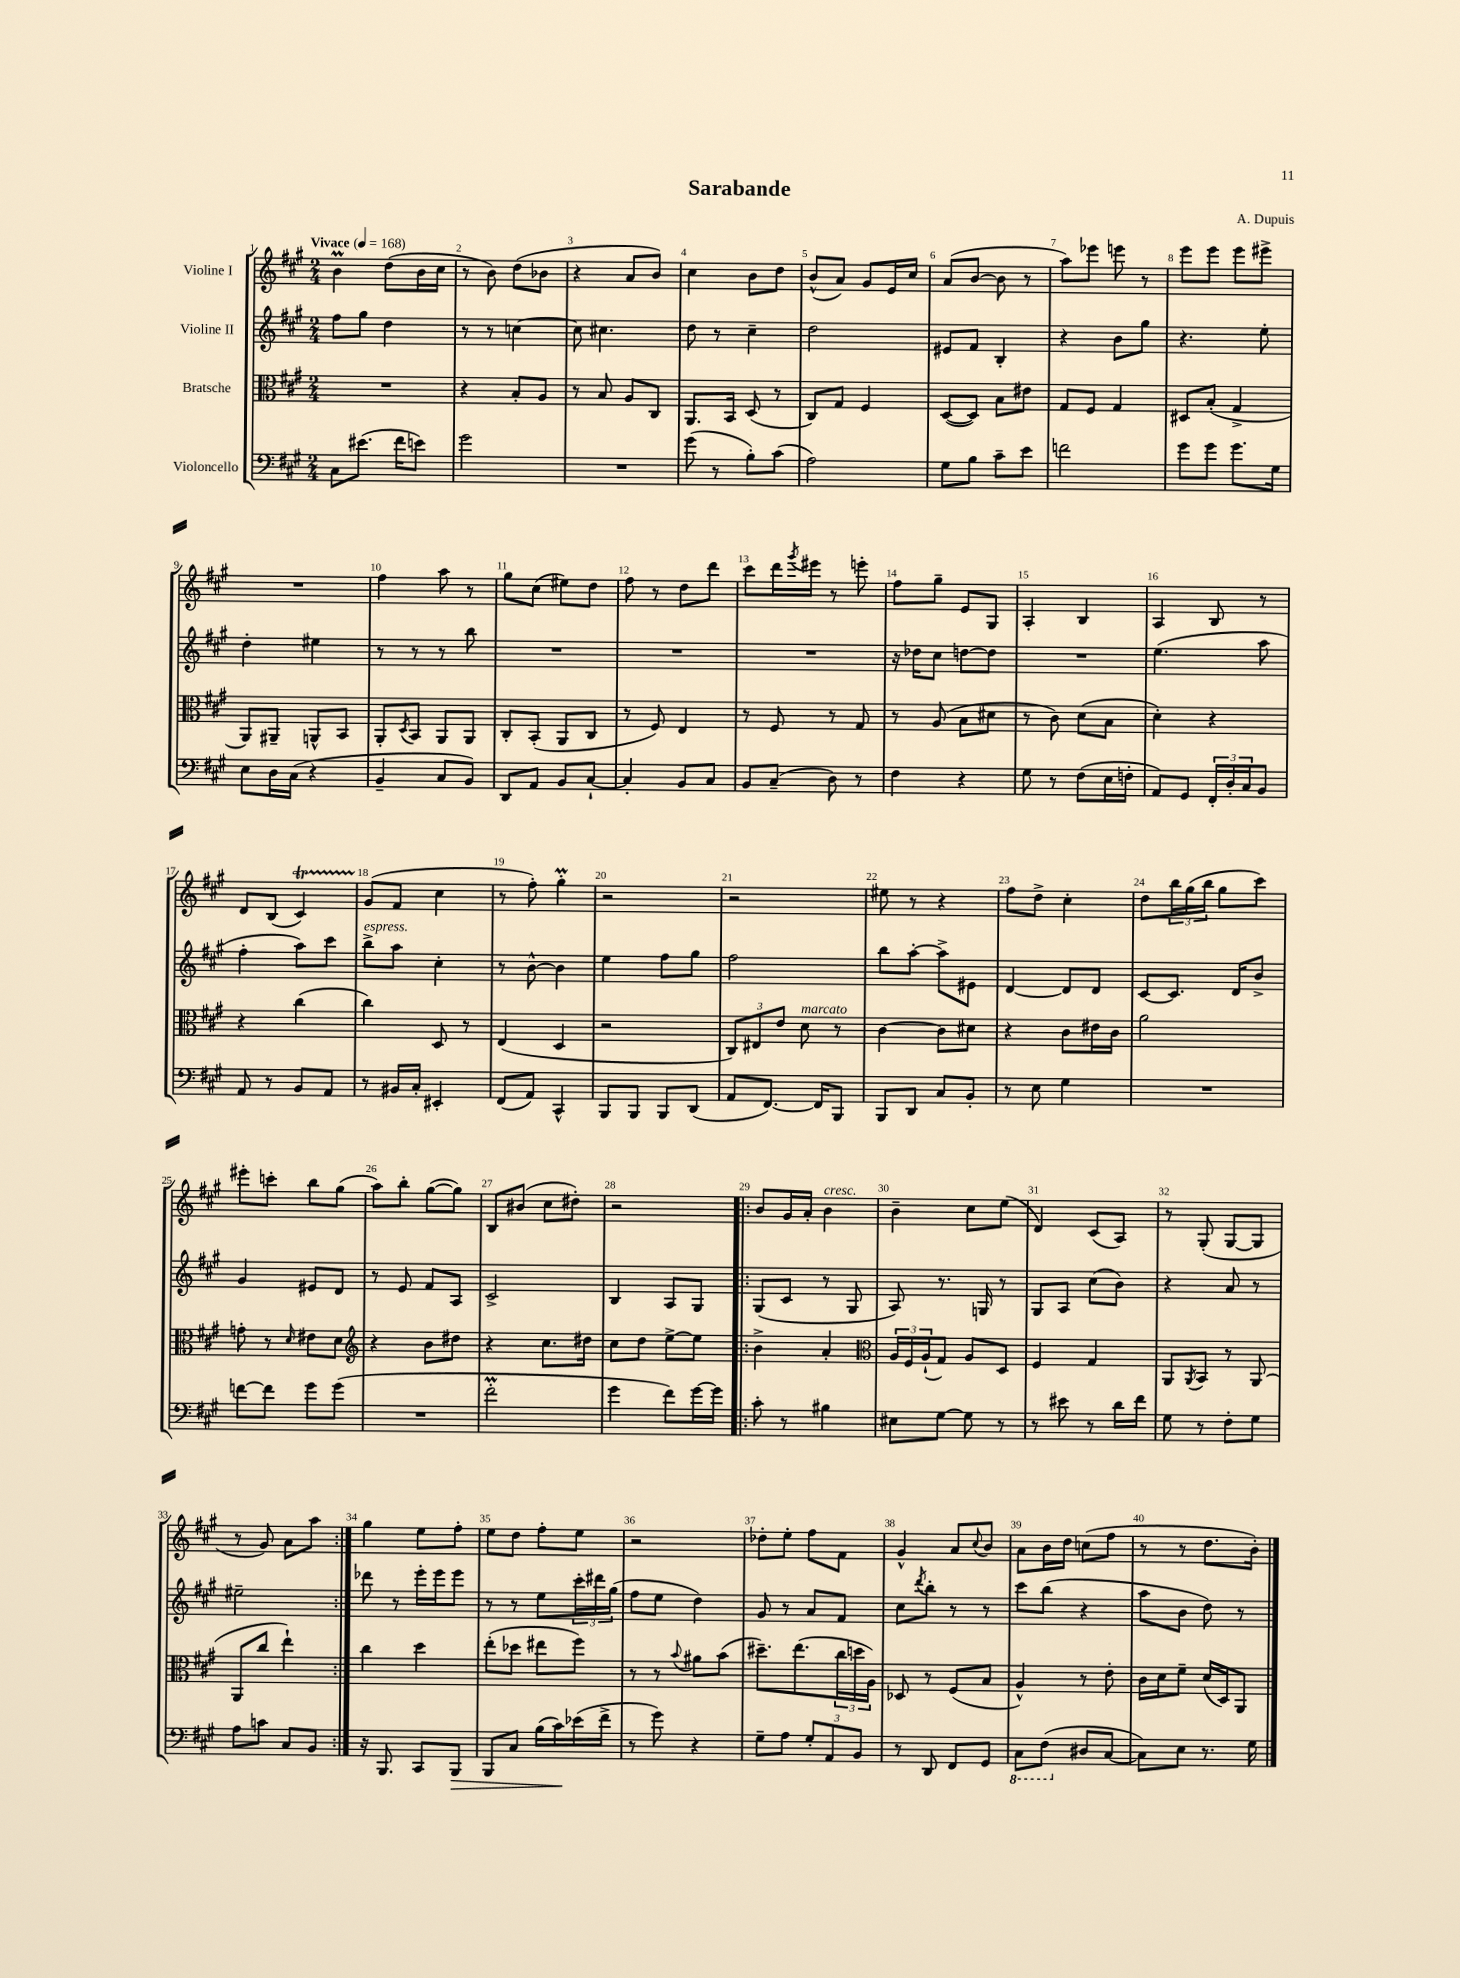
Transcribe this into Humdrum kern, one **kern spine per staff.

**kern	**kern	**kern	**kern
*staff4	*staff3	*staff2	*staff1
*clefF4	*clefC3	*clefG2	*clefG2
*k[f#c#g#]	*k[f#c#g#]	*k[f#c#g#]	*k[f#c#g#]
*M2/4	*M2/4	*M2/4	*M2/4
*MM168	*MM168	*MM168	*MM168
8C#\L	2r	8ff#\L	4b\
(8.e#\J	.	8gg#\J	.
.	.	4dd\	(8dd\L
16f#\LK	.	.	.
8e\J)	.	.	16b\L
.	.	.	16cc#\JJ
=	=	=	=
2g#\	4r	8r	8r
.	.	8r	8b\)
.	8B'/L	[4cc\	(8dd\L
.	8A/J	.	8b-\J
=	=	=	=
2r	8r	8cc\]	4r
.	8B/	4.cc#\	.
.	8A/L	.	8a/L
.	8C#/J	.	8b/J)
=	=	=	=
(8g#\	8.AA/L	8dd\	4cc#\
8r	.	8r	.
.	16BB/Jk	.	.
8B'\L)	(8D/	4cc#~\	8b\L
(8c#\J	8r	.	8dd\J
=	=	=	=
2A\)	8C#/L)	2dd\	(8b^^/L
.	8G#/J	.	8a/J)
.	4F#/	.	8g#/L
.	.	.	16e/L
.	.	.	16cc#/JJ
=	=	=	=
8G#\L	([8D/L	8e#/L	(8a/L
8B\J	8D/]J)	8f#/J	[8b/J
8c#~\L	8B\L	4B'/	8b\]
8e\J	8e#\J	.	8r
=	=	=	=
2f\	8G#/L	4r	8aa\L)
.	8F#/J	.	8eee-\J
.	4G#/	8b\L	8eee\
.	.	8gg#\J	8r
=	=	=	=
8g#\L	8D#/L	4.r	8eee\L
8g#\J	(8B'/J	.	8eee\J
8.g#\L	4G#^/	.	8eee\L
.	.	8ee'\	8eee#^\J
16G#\Jk	.	.	.
=	=	=	=
8E\L	8AA/L)	4dd'\	2r
16D\L	8AA#~/J	.	.
(16C#\JJ	.	.	.
4r	8AA^^/L	4ee#\	.
.	8BB/J	.	.
=	=	=	=
4BB~/	8AA'/L	8r	4ff#\
.	8qD/	.	.
.	8BB/J	8r	.
8C#/L	8AA/L	8r	8aa\
8BB/J)	8AA/J	8bb\	8r
=	=	=	=
8DD/L	8C#'/L	2r	8gg#\L
8AA/J	(8BB'/J	.	(8cc#\J
8BB/L	8AA/L	.	8ee#\L)
[8C#`/J	8C#/J	.	8dd\J
=	=	=	=
4C#'/]	8r	2r	8ff#\
.	8F#/)	.	8r
8BB/L	4E/	.	8dd\L
8C#/J	.	.	8ddd\J
=	=	=	=
8BB/L	8r	2r	8ccc#\L
(8C#~/J	8F#/	.	16ddd\L
.	.	.	8qggg#/
.	.	.	16eee#\JJ
8D\)	8r	.	8r
8r	8G#/	.	8eee'\
=	=	=	=
4F#\	8r	16r	8ff#\L
.	.	16dd-\LK	.
.	(8A/	8cc#\J	8gg#~\J
4r	8B\L	[8dd\L	8e/L
.	8d#\J	8dd\]J	8G#/J
=	=	=	=
8G#\	8r	2r	4A'/
8r	8c#\)	.	.
(8F#\L	(8d\L	.	4B/
16E\L	8B\J	.	.
16F'\JJ	.	.	.
=	=	=	=
8AA/L)	4d'\)	(4.ee\	4A/
8GG#/J	.	.	.
24FF#'/LL	4r	.	8B/
24D'/	.	.	.
24C#/J	.	.	.
8BB/J	.	8aa\	8r
=	=	=	=
8AA/	4r	4ff#'\	8d/L
8r	.	.	(8B/J
8BB/L	(4cc#\	8aa\L)	4c#/)
8AA/J	.	8ccc#\J	.
=	=	=	=
8r	4cc#\)	8bb^\L	(8g#/L
16BB#/LL	.	8aa\J	8f#/J
16C#'/JJ	.	.	.
4EE#'/	8D/	4cc#'\	4cc#\
.	8r	.	.
=	=	=	=
(8FF#/L	(4E/	8r	8r
8AA/J)	.	[8b^^\	8ff#'\)
4CC#^^/	4D/	4b\]	4gg#'\
=	=	=	=
8BBB/L	2r	4ee\	2r
8BBB/J	.	.	.
8BBB/L	.	8ff#\L	.
(8DD/J	.	8gg#\J	.
=	=	=	=
8AA/L	12C#/L)	2ff#\	2r
.	12E#/	.	.
[8.FF#/J)	.	.	.
.	12e/J	.	.
.	8d\	.	.
16FF#/]LK	.	.	.
8BBB/J	8r	.	.
=	=	=	=
8BBB/L	[4c#\	8bb\L	8ee#\
8DD/J	.	[8aa'\J	8r
8C#/L	8c#\]L	8aa^\]L	4r
8BB'/J	8d#\J	8e#\J	.
=	=	=	=
8r	4r	[4d/	8ff#\L
8E\	.	.	8dd^\J
4G#\	8c#\L	8d/]L	4cc#'\
.	16e#\L	8d/J	.
.	16c#\JJ	.	.
=	=	=	=
2r	2a\	[8c#/L	8dd\L
.	.	8.c#/]J	24bb\L
.	.	.	(24gg#\
.	.	.	24bb\JJ
.	.	.	8gg#\L
.	.	16d/LK	.
.	.	8b^/J	8ccc#\J)
=	=	=	=
[8f\L	8g'\	4g#/	8eee#'\L
8f\]J	8r	.	8ccc'\J
.	16qqd/	.	.
8g#\L	8e#\L	8e#/L	8bb\L
(8g#\J	8d\J	8d/J	(8gg#\J
=	=	=	=
*	*clefG2	*	*
2r	4r	8r	8aa\L)
.	.	8e/	8bb'\J
.	8b\L	8f#/L	([8gg#\L
.	8dd#\J	8A/J	8gg#\]J)
=	=	=	=
2f#'\	4r	2c#^/	8B/L
.	.	.	(8b#/J
.	8.cc#\L	.	8cc#\L
.	.	.	8dd#'\J)
.	16dd#\Jk	.	.
=	=	=	=
4g#\	8cc#\L	4B/	2r
.	8dd\J	.	.
8f#\L)	[8ee^\L	8A/L	.
[16g#\L	8ee\]J	8G#/J	.
16g#\]JJ	.	.	.
=!|:	=!|:	=!|:	=!|:
8c#'\	4b^\	(8G#/L	8b/L
8r	.	8c#/J	16g#/L
.	.	.	16a'/JJ
4B#\	4a'/	8r	4b\
.	.	8G#/	.
=	=	=	=
*	*clefC3	*	*
8E#\L	24A/LL	8A/)	4b~\
.	24F#/	.	.
.	(24A`/J	.	.
[8G#\J	8G#/J)	8.r	.
8G#\]	8A/L	.	8cc#\L
.	.	16G/	.
8r	8D/J	8r	(8ee\J
=	=	=	=
8r	4F#/	8G#/L	4d/)
8e#\	.	8A/J	.
8r	4G#/	(8cc#\L	(8c#/L
16d\LL	.	8b\J)	8A/J)
16f#\JJ	.	.	.
=	=	=	=
8G#\	8AA/L	4r	8r
.	8qAA/	.	.
8r	8BB/J	.	(8G#'/
8F#'\L	8r	8a/	[8G#/L
8G#\J	(8AA/	8r	8G#/]J
=	=	=	=
8A\L	8AA/L	2ee#~\	8r
8c\J	8cc#/J	.	8g#/)
8C#/L	4ee`\)	.	8a\L
8BB/J	.	.	8aa\J
=:|!	=:|!	=:|!	=:|!
16r	4cc#\	8ddd-\	4gg#\
8.BBB/	.	.	.
.	.	8r	.
8CC#/L	4dd\	16eee'\LL	8ee\L
.	.	16eee\J	.
8BBB/J	.	8eee\J	8ff#'\J
=	=	=	=
8BBB/L	(8ee'\L	8r	8ee\L
8C#/J	8dd-\J	8r	8dd\J
(16B\LL	8ee#\L	8ee\L	8ff#'\L
16c#\)	.	.	.
(16e-\	8ff#\J)	24ccc#'\L	8ee\J
.	.	24ddd#\	.
16f#^\JJ	.	.	.
.	.	(24gg#\JJ	.
=	=	=	=
8r	8r	8ff#\L	2r
8g#\)	8r	8ee\J	.
.	8qqb/	.	.
4r	8a#\L	4dd\)	.
.	(8b\J	.	.
=	=	=	=
8G#~\L	8.dd#~\L)	8g#/	8dd-'\L
8A\J	.	8r	8ee'\J
.	(8.ee\	.	.
12G#'/L	.	8a/L	8ff#\L
12AA/	.	.	.
.	24cc#\L	8f#/J	8f#\J
12BB/J	24dd\	.	.
.	24A\JJ)	.	.
=	=	=	=
8r	8D-/	8cc#\L	4g#^^/
.	.	8qddd/	.
8DD/	8r	8bb'\J	.
8FF#/L	(8F#/L	8r	8a/L
.	.	.	8qqcc#/
8GG#/J	8B/J	8r	8b/J
=	=	=	=
8CC#\L	4A^^/)	8ccc#\L	8a\L
(8FF#\J	.	(8bb\J	16b\L
.	.	.	16dd\JJ
8D#/L	8r	4r	(8cc\L
[8C#/J	8e'\	.	8ff#\J
=	=	=	=
8C#\]L)	16c#\LL	8aa\L	8r
.	16d\J	.	.
8E\J	8f#~\J	8b\J	8r
8.r	(16d/LL	8dd\)	8.dd\L
.	16D/J)	.	.
.	8AA/J	8r	.
16G#\	.	.	16b'\Jk)
==	==	==	==
*-	*-	*-	*-
